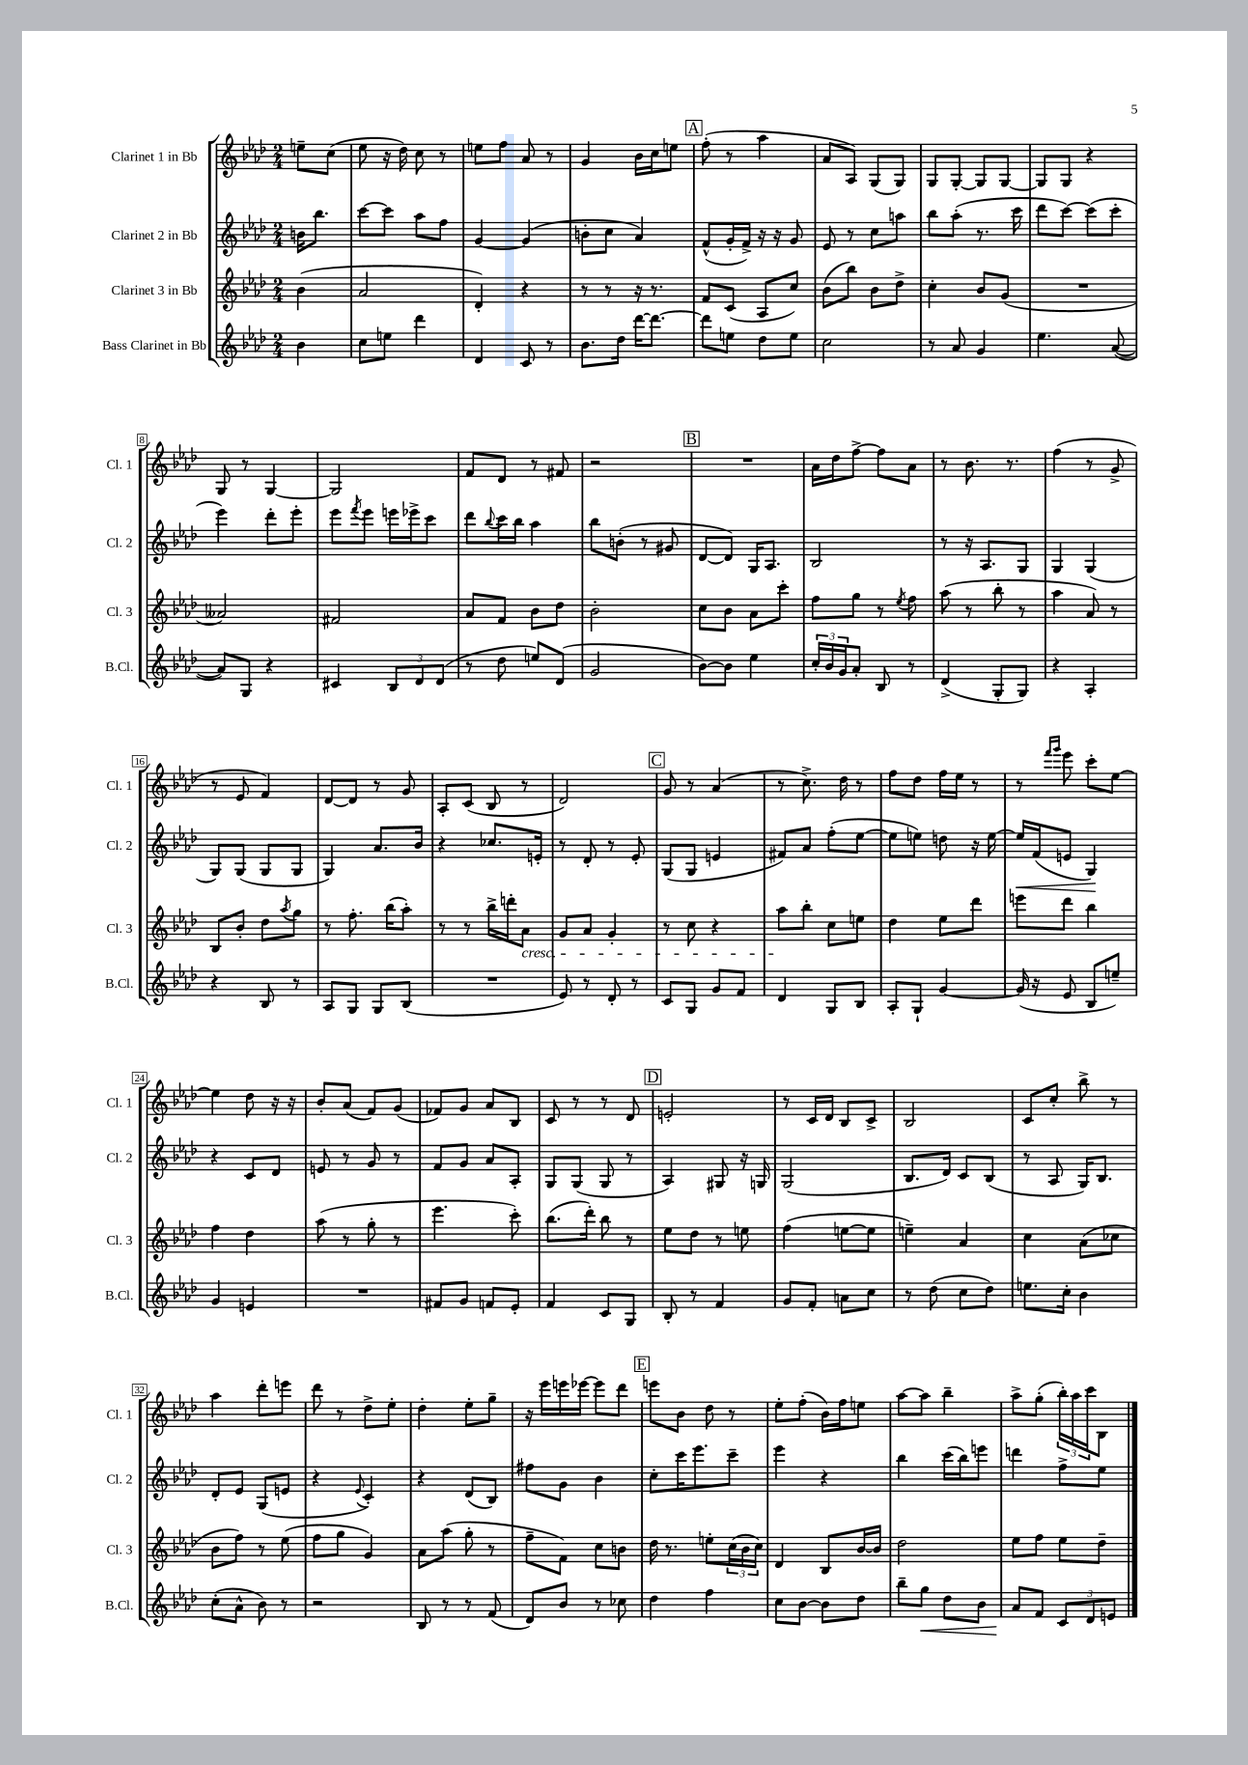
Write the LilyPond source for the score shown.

<<
\new StaffGroup <<
\new Staff = "s0" \with { instrumentName = "Clarinet 1 in Bb" shortInstrumentName = "Cl. 1" } {
    \clef treble \key aes \major \numericTimeSignature \time 2/4 \partial 4
    e''8-- c''8( |
    ees''8 r16 des''16) c''8 r8 |
    e''8 f''8 aes'8 r8 |
    g'4 bes'16 c''16 e''8 |
    \mark \markup { \box "A" } f''8-.( r8 aes''4 |
    aes'8 aes8) g8( g8) |
    g8 g8~-. g8 g8~ |
    g8 g8 r4 |
    g8 r8 g4~ |
    g2 |
    f'8 des'8 r8 fis'8 |
    r2 |
    \mark \markup { \box "B" } R2 |
    aes'16 des''16 f''8~-> f''8 aes'8 |
    r8 bes'8. r8. |
    f''4( r8 g'8-> |
    r8 ees'8 f'4) |
    des'8~ des'8 r8 g'8 |
    aes8-. c'8( bes8 r8 |
    des'2) |
    \mark \markup { \box "C" } g'8 r8 aes'4( |
    r8 c''8.->) des''16 r8 |
    f''8 des''8 f''16 ees''16 r8 |
    r8 \grace { f'''16 g'''16 } ees'''8 c'''8-. ees''8~ |
    ees''4 des''8 r16 r16 |
    bes'8-. aes'8( f'8) g'8( |
    fes'8) g'8 aes'8 bes8 |
    c'8 r8 r8 des'8 |
    \mark \markup { \box "D" } e'2-. |
    r8 c'16 des'16 bes8 c'8-> |
    bes2 |
    c'8 c''8-. bes''8-> r8 |
    aes''4 des'''8-. e'''8 |
    des'''8 r8 des''8-> ees''8-. |
    des''4-. ees''8-. g''8-- |
    r16 ees'''16 e'''16 ees'''16~ ees'''8 des'''8 |
    \mark \markup { \box "E" } e'''8 bes'8 des''8 r8 |
    ees''8-. f''8-.( bes'16) f''16 e''8 |
    aes''8~ aes''8 bes''4-- |
    aes''8-> g''8-.( \tuplet 3/2 { bes''16-.) aes''16 c'''16 } bes8 \bar "|." |
}
\new Staff = "s1" \with { instrumentName = "Clarinet 2 in Bb" shortInstrumentName = "Cl. 2" } {
    \clef treble \key aes \major \numericTimeSignature \time 2/4 \partial 4
    b'16 bes''8. |
    c'''8~ c'''8 aes''8 f''8 |
    g'4~ g'4( |
    b'8-. c''8 aes'4) |
    \mark \markup { \box "A" } f'8-^( g'16-. f'16->) r16 r16 g'8 |
    ees'8 r8 c''8 a''8 |
    bes''8 aes''8-.( r8. c'''16 |
    des'''8 c'''8~) c'''8( c'''8-. |
    ees'''4) des'''8-. ees'''8-. |
    ees'''8 \acciaccatura { f'''8 } ees'''8 e'''16 ees'''16-> c'''8 |
    des'''8 \appoggiatura { bes''8 } c'''16 bes''16 aes''4 |
    bes''8 b'8-.( r8 gis'8 |
    \mark \markup { \box "B" } des'8~ des'8) g16 aes8. |
    bes2 |
    r8 r16 aes8. g8 |
    g4 g4( |
    g8) g8( g8 g8 |
    g4) aes'8. bes'16 |
    r4 ces''8. e'16-. |
    r8 des'8-. r8 ees'8-. |
    \mark \markup { \box "C" } g8( g8 e'4 |
    fis'8) aes'8 f''8-.( ees''8~ |
    ees''8 e''8) d''8 r16 e''16~ |
    e''16\< f'16( e'8 g4\!) |
    r4 c'8 des'8 |
    e'8 r8 g'8 r8 |
    f'8 g'8 aes'8 aes8-. |
    g8 g8( g8 r8 |
    \mark \markup { \box "D" } aes4) gis8 r16 g16 |
    g2( |
    bes8. des'16) c'8 bes8( |
    r8 aes8 g16) bes8. |
    des'8-. ees'8 g8( e'8 |
    r4 \appoggiatura { ees'8 } c'4-.) |
    r4 des'8( bes8) |
    fis''8 g'8 bes'4 |
    \mark \markup { \box "E" } c''8-. c'''16 ees'''8. c'''8-- |
    ees'''4 r4 |
    bes''4 c'''16( bes''16) e'''8 |
    d'''4 f''8-> ees''8 \bar "|." |
}
\new Staff = "s2" \with { instrumentName = "Clarinet 3 in Bb" shortInstrumentName = "Cl. 3" } {
    \clef treble \key aes \major \numericTimeSignature \time 2/4 \partial 4
    bes'4( |
    aes'2 |
    des'4-.) r4 |
    r8 r8 r16 r8. |
    \mark \markup { \box "A" } f'8 c'8( aes8 c''8) |
    bes'8( bes''8) bes'8 des''8-> |
    c''4-. bes'8 g'8( |
    R2 |
    aeses'2) |
    fis'2 |
    aes'8 f'8 bes'8 des''8 |
    bes'2-. |
    \mark \markup { \box "B" } c''8 bes'8 aes'8 c'''8-. |
    f''8 g''8 r8 \acciaccatura { ees''8 } f''8 |
    aes''8( r8 bes''8-. r8 |
    aes''4 aes'8) r8 |
    bes8 bes'8-. des''8 \acciaccatura { aes''8 } g''8 |
    r8 f''8.-. bes''16( aes''8-.) |
    r8 r8 bes''16-> d'''16-. aes'8\cresc |
    g'8 aes'8 g'4-. |
    \mark \markup { \box "C" } r8 c''8 r4 |
    aes''8\! bes''8-. c''8 e''8 |
    des''4 ees''8 des'''8 |
    e'''8 des'''8 bes''4 |
    f''4 des''4 |
    aes''8( r8 g''8-. r8 |
    ees'''4. c'''8-.) |
    bes''8.( des'''16-.) bes''8 r8 |
    \mark \markup { \box "D" } ees''8 des''8 r8 e''8 |
    f''4( e''8~ e''8 |
    e''4--) aes'4 |
    c''4 aes'8( ces''8 |
    bes'8 f''8) r8 ees''8( |
    f''8 g''8 g'4) |
    aes'8 aes''8( g''8-. r8 |
    f''8-- f'8) c''8 b'8 |
    \mark \markup { \box "E" } des''16 r8. e''8-. \tuplet 3/2 { c''16( bes'16 c''16) } |
    des'4 bes8 bes'16~ bes'16 |
    des''2 |
    ees''8 f''8 ees''8 des''8-- \bar "|." |
}
\new Staff = "s3" \with { instrumentName = "Bass Clarinet in Bb" shortInstrumentName = "B.Cl." } {
    \clef treble \key aes \major \numericTimeSignature \time 2/4 \partial 4
    bes'4 |
    c''8 e''8 des'''4 |
    des'4 c'8 r8 |
    bes'8. des''16 des'''16~ des'''8.~ |
    \mark \markup { \box "A" } des'''8 e''8 des''8 e''8 |
    c''2 |
    r8 aes'8 g'4 |
    ees''4. aes'8~( |
    aes'8) g8 r4 |
    cis'4 \tuplet 3/2 { bes8 des'8 des'8( } |
    r8 des''8 e''8) des'8( |
    g'2 |
    \mark \markup { \box "B" } bes'8~) bes'8 ees''4 |
    \tuplet 3/2 { c''16-. bes'16 g'16 } aes'8-. bes8 r8 |
    des'4->( g8-. g8) |
    r4 aes4-. |
    r4 bes8 r8 |
    aes8 g8 g8 bes8( |
    R2 |
    ees'8) r8 des'8-. r8 |
    \mark \markup { \box "C" } c'8 g8 g'8 f'8 |
    des'4 g8 bes8 |
    aes8-. g8-! g'4~ |
    g'16( r16 ees'8 bes8 e''8--) |
    g'4 e'4 |
    R2 |
    fis'8 g'8 f'8 ees'8-. |
    f'4 c'8 g8 |
    \mark \markup { \box "D" } bes8-. r8 f'4 |
    g'8 f'8-. a'8 c''8 |
    r8 des''8( c''8 des''8) |
    e''8. c''16-. bes'4 |
    c''8-.( aes'8-^ bes'8) r8 |
    r2 |
    bes8 r8 r8 f'8( |
    des'8) bes'8 r8 ces''8 |
    \mark \markup { \box "E" } des''4 f''4 |
    c''8 bes'8~ bes'8 des''8 |
    bes''8-- g''8\< des''8 bes'8 |
    aes'8\! f'8 \tuplet 3/2 { c'8 des'8 e'8 } \bar "|." |
}
>>
>>
\layout { \context { \Score \override BarNumber.stencil = #(make-stencil-boxer 0.1 0.3 ly:text-interface::print) } }
